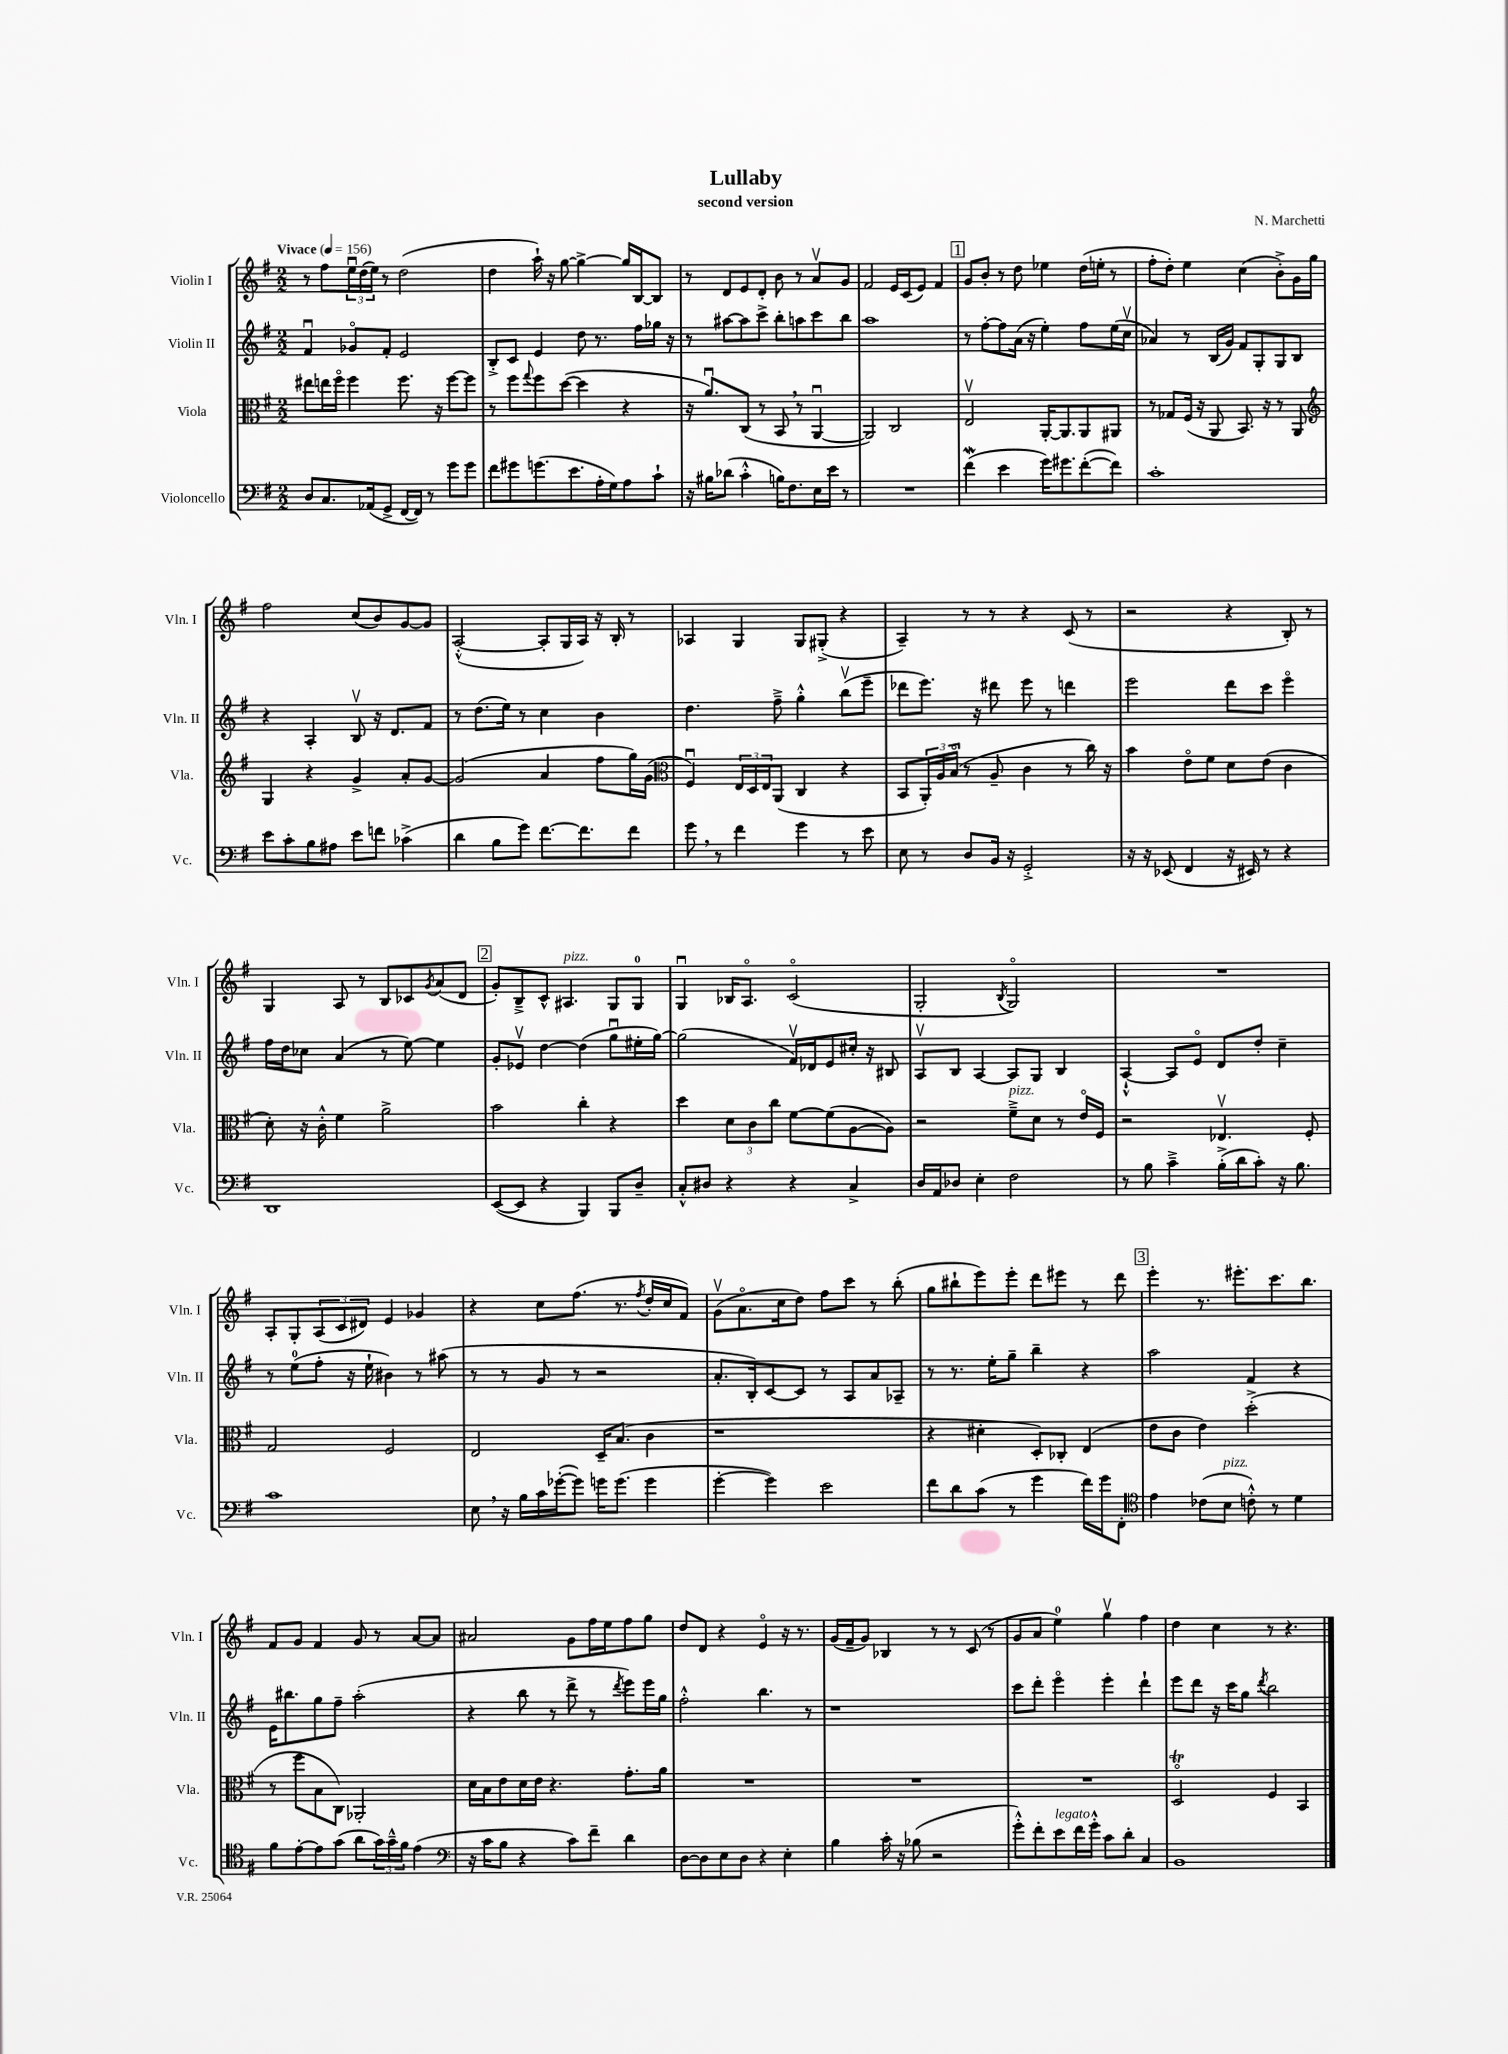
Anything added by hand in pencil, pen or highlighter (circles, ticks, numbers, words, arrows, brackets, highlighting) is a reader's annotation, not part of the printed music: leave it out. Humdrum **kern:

**kern	**kern	**kern	**kern
*staff4	*staff3	*staff2	*staff1
*clefF4	*clefC3	*clefG2	*clefG2
*k[f#]	*k[f#]	*k[f#]	*k[f#]
*M2/2	*M2/2	*M2/2	*M2/2
*MM156	*MM156	*MM156	*MM156
8D	8ee#	4f#u	8r
8.C	16ee	.	8ff#
.	16ff#o	.	.
.	4ff#	8g-o	24eeu
.	.	.	(24dd
(16AA-	.	.	.
.	.	.	24ee)
8GG^	.	8f#'	8r
[16FF#	8.ff#	2e	(2dd
16FF#])	.	.	.
8r	.	.	.
.	16r	.	.
8g	[8ff#	.	.
8g	8ff#]	.	.
=	=	=	=
8f#	8r	8B'^	4dd
8g#	8ff#	8c	.
.	8qqgg	.	.
(8.g	8ff#	4e	16aa`)
.	.	.	16r
.	([8dd	.	[8gg
8.e	.	.	.
.	4dd]	8dd	4gg^_
16A'	.	8.r	.
16G)	.	.	.
8A	4r	.	16gg]
.	.	16ff#	[16B
8c`	.	16gg-	8B]
.	.	16r	.
=	=	=	=
16r	16r	8r	8r
16B#	8.au)	.	.
(8d-	.	[8aa#	8d
4c'^^	(8C	8aa#]	8e
.	8r	8ccc^	8d'
16B)	8BB	8bb'	8b
8.F#	.	.	.
.	8r	8aa	8r
16E	[4AAu	8ccc	8av
16e	.	.	.
8r	.	8bb	8g
=	=	=	=
1r	2AA])	1aa	2f#
.	2C	.	16e
.	.	.	(16c
.	.	.	8e)
.	.	.	4f#
=	=	=	=
(4f#	2Ev	8r	8g
.	.	[8ff#'	8b'
4e	.	8ff#]	8r
.	.	(16a	8dd
.	.	16r	.
16g)	[16AA'	4ee')	4ee-
8.g#	8.AA]	.	.
([8f#'	8AA	8ff#	(16dd
.	.	.	16ee'
8f#])	8AA#	(16ee	8r
.	.	16ccv	.
=	=	=	=
1c'	8r	4a-)	8ff#'
.	8G-	.	8dd')
.	(16F#	8r	4ee
.	16r	.	.
.	8AA	(16B	.
.	.	16g)	.
.	8.BB)	8f#	(4cc
.	.	8G'	.
.	16r	.	.
.	8r	8G	8b'^)
.	8AA	8B	16g
.	.	.	16gg
=	=	=	=
*	*clefG2	*	*
8e	4G	4r	2ff#
8c'	.	.	.
8B	4r	4A'	.
8A#	.	.	.
8e	4g^	8Bv	(8cc
8f	.	16r	8b)
.	.	8.d	.
(4c-^	8a'	.	[8g
.	[8g	8f#	8g]
=	=	=	=
4d	(2g]	8r	([2A'^^
.	.	(8.dd	.
8B	.	.	.
.	.	16ee)	.
8g)	.	8r	.
[8.f#	4a	4cc	8A']
.	.	.	16G
8.f#]	.	.	16A)
.	8ff#	4b	16r
.	.	.	16B'
8f#	16gg)	.	8r
.	(16g	.	.
=	=	=	=
*	*clefC3	*	*
8g	4F#u)	4.dd	4A-
8r	.	.	.
4f#	24E	.	4G
.	24D	.	.
.	24E	.	.
.	(8AA	8ff#~^	.
4g	4C	4gg'^^	8G
.	.	.	(8G#'^
8r	4r	(8bbv	4r
8e	.	8eee~	.
=	=	=	=
8E	8BB	8ddd-	4A~)
8r	24AA')	8.eee)	.
.	24A	.	.
.	(24Bo	.	.
8D	8r	.	8r
.	.	16r	.
16BB	8A~	8ddd#	8r
16r	.	.	.
2GG'^	4c	8eee	4r
.	.	8r	.
.	8r	4ddd	(8c
.	16cc)	.	8r
.	16r	.	.
=	=	=	=
16r	4b	2eee	2r
16r	.	.	.
(8EE-	.	.	.
4FF#	8eo	.	.
.	8f#	.	.
16r	8d	8ddd	4r
16EE#)	.	.	.
8r	(8e	8ccc	.
4r	4c	4eeeo	8B')
.	.	.	8r
=	=	=	=
1DD	8d')	16ff#	4G
.	.	16dd	.
.	16r	8cc-	.
.	16c'^^	.	.
.	4f#	(4a	8A
.	.	.	8r
.	2a^	8r	8B
.	.	[8ee)	8c-
.	.	.	8qg
.	.	4ee]	(8a
.	.	.	8d
=	=	=	=
([8EE	2b	8g'	8g')
8EE]	.	8e-v	8B~^
4r	.	[4dd	8c^^
.	.	.	4.A#
4BBB)	4cc'	(4dd]	.
8BBB	4r	8ggu	8G
8D~	.	16ee#'	8G
.	.	[16gg)	.
=	=	=	=
8C'^^	4dd	(2gg]	4Gu
8D#	.	.	.
4r	12d	.	16B-
.	.	.	8.Ao
.	12c	.	.
.	12cc	.	.
4r	[8f#	16f#v)	(2co
.	.	16d-	.
.	(8f#]	8e	.
4C^	[8A	16cc#'	.
.	.	16r	.
.	8A])	8B#	.
=	=	=	=
16D	2r	8Av	2G'
16AA	.	.	.
8D-	.	8B	.
4E'	.	[4A	.
.	.	.	8qB
2F#	8f#~^	8A]	2Go)
.	8d	8G	.
.	8r	4B	.
.	16eo	.	.
.	16F#	.	.
=	=	=	=
8r	2r	[4A`^^	1r
8B	.	.	.
4c~^	.	8A]	.
.	.	8eo	.
(16B'^	4.E-v	8d	.
16d	.	.	.
8c')	.	8dd'	.
16r	.	4cc~	.
8.B	.	.	.
.	8F#'	.	.
=	=	=	=
1c	2G	8r	8A'
.	.	(8ee	8G'
.	.	8ff#'	(12A
.	.	.	12c
.	.	16r	.
.	.	.	12d#)
.	.	16ee`	.
.	2F#	4b#)	4e
.	.	8r	4g-
.	.	(8aa#	.
=	=	=	=
8E	2E	8r	4r
16r	.	8r	.
16B	.	.	.
16c	.	8g	8cc
([16g-'	.	.	.
8g-])	.	8r	(8.ff#
16g	16D~	2r	.
(8.g	(8.B	.	8.r
.	.	.	8qff#
4g	4c	.	16dd'
.	.	.	16cc
.	.	.	8f#)
=	=	=	=
[4g'	1r	8.a'	(8gv
.	.	.	8.ao
.	.	16B')	.
4g])	.	[8c	.
.	.	.	16cc
.	.	8c]	8dd)
2e	.	8r	8ff#
.	.	8A	8ccc
.	.	8a	8r
.	.	8A-~	(8bb'
=	=	=	=
8f#	4r	8r	8gg
8d	.	8.r	8bb#`
(8c	4d#'	.	8eee)
.	.	16ee'	.
8r	.	8gg~	8eee'
4g	8D')	4bb~	8ddd
.	8C-'	.	8eee#
16f#)	(4E	4r	8r
16g	.	.	.
8FF#'	.	.	8ddd
=	=	=	=
*clefC4	*	*	*
4e	8e	2aa	4eee'
.	8c	.	.
(8c-	4e)	.	8.r
8B	.	.	.
.	.	.	8.eee#'
8c'^^)	(2dd'^	4f#	.
8r	.	.	8.ccc
4d	.	4r	.
.	.	.	8.bb
=	=	=	=
8f#	8r	16e	8f#
.	.	8.bb#	.
[8e'	8ff#	.	8g
8e]	8B	8gg	4f#
(8g	8C)	8ff#~	.
8a	2AA-'	(2aa'	8g
24g)	.	.	8r
24g~^^	.	.	.
24f#	.	.	.
(4e	.	.	[8a
.	.	.	8a]
=	=	=	=
*clefF4	*	*	*
16r	16d	4r	2a#
16c	16B	.	.
8B	8e	.	.
4r	16d	8bb	.
.	16e	.	.
.	4.r	8r	.
8c)	.	8ddd^	8g
8f#~	.	8r	16ff#
.	.	.	16ee
.	.	8qddd	.
4d	8.g'	8eee)	8ff#
.	.	16eee	8gg
.	16a	16gg	.
=	=	=	=
[8D	1r	2ff#'^^	8dd
8D]	.	.	8d
8E	.	.	4r
8D	.	.	.
4r	.	4.bb	4eo
4E'	.	.	16r
.	.	.	8.r
.	.	8r	.
=	=	=	=
4B	1r	1r	(16g
.	.	.	16f#~
.	.	.	8g)
16c'	.	.	4B-
16r	.	.	.
(8B-	.	.	.
2r	.	.	8r
.	.	.	8r
.	.	.	(8c
.	.	.	8r
=	=	=	=
8g'^^)	1r	8ccc	8g
8f#'	.	8ddd'	8a
8e	.	4eeeo	4ee)
16f#	.	.	.
16g'^^	.	.	.
8c	.	4eee'	4ggv
8d'	.	.	.
4C	.	4ddd`	4ff#
=	=	=	=
1BB	2Do	8eee	4dd
.	.	8ddd	.
.	.	16r	4cc
.	.	16ccc	.
.	.	8gg	.
.	.	8qddd	.
.	4F#	2bb	8r
.	.	.	4.r
.	4BB	.	.
==	==	==	==
*-	*-	*-	*-
